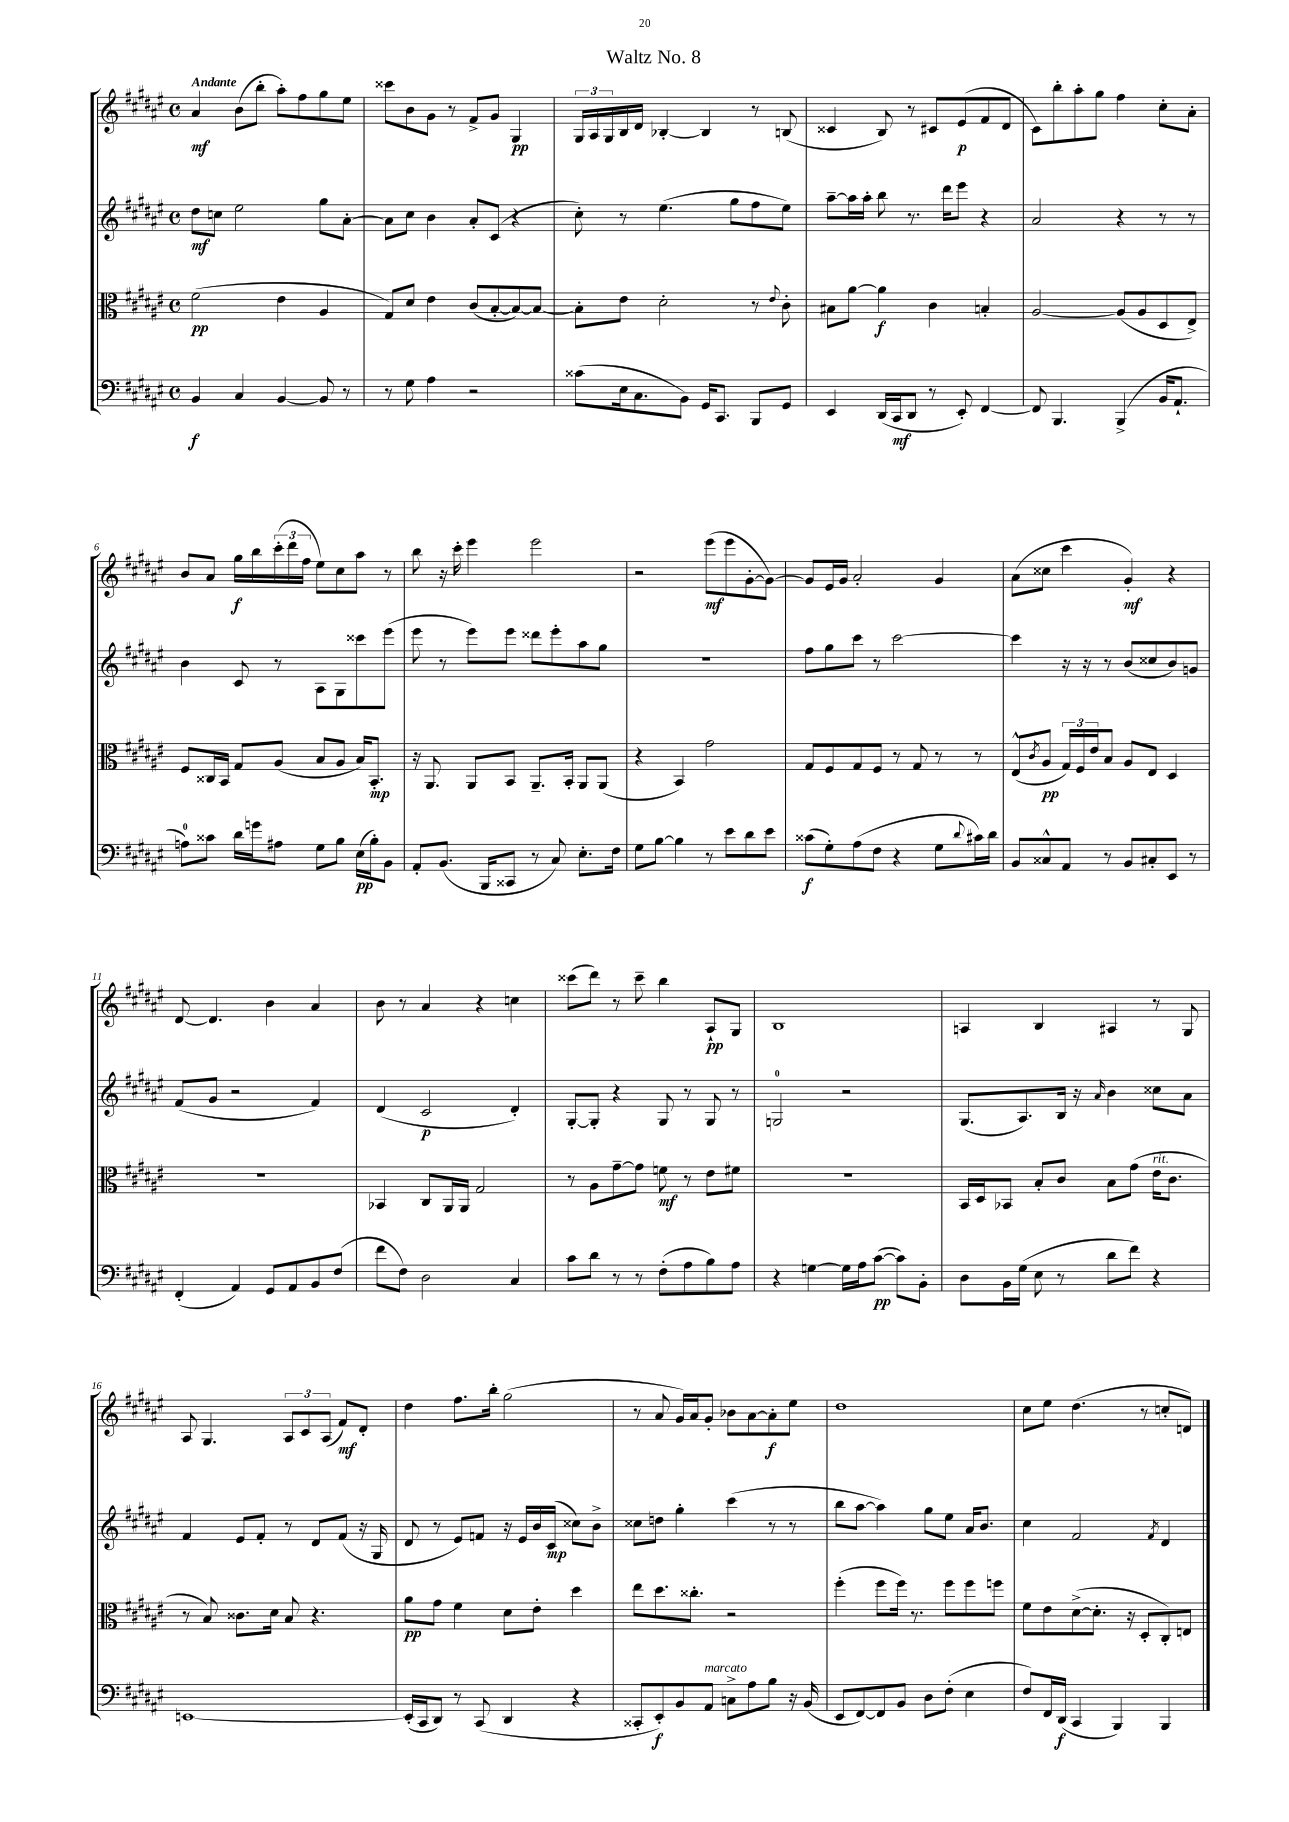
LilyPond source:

\header { title = "Waltz No. 8" }
<<
\new StaffGroup <<
\new Staff = "s0" {
    \clef treble \key fis \major \defaultTimeSignature \time 4/4 \tempo "Andante"
    ais'4\mf b'8( b''8-. ais''8-.) fis''8 gis''8 eis''8 |
    cisis'''8 b'8 gis'8 r8 fis'8-> gis'8 gis4\pp |
    \tuplet 3/2 { gis16 ais16 gis16 } b16 dis'16 bes4~-. bes4 r8 b8( |
    cisis'4 b8) r8 cis'8 eis'8\p( fis'8 dis'8 |
    cis'8) b''8-. ais''8-. gis''8 fis''4 cis''8-. ais'8-. |
    b'8 ais'8 gis''16\f b''16 \tuplet 3/2 { cis'''16-.( dis'''16 fis''16 } eis''8) cis''8 ais''8 r8 |
    b''8 r16 cis'''16-. eis'''4 eis'''2 |
    r2 eis'''8\mf( eis'''8 gis'8~-. gis'8~) |
    gis'8 eis'16 gis'16 ais'2-. gis'4 |
    ais'8( cisis''8 cis'''4 gis'4-.\mf) r4 |
    dis'8~ dis'4. b'4 ais'4 |
    b'8 r8 ais'4 r4 c''4 |
    cisis'''8( dis'''8) r8 cisis'''8-- b''4 ais8-!\pp gis8 |
    b1 |
    a4 b4 ais4 r8 gis8 |
    ais8 gis4. \tuplet 3/2 { ais8 cis'8 ais8( } fis'8\mf) dis'8-. |
    dis''4 fis''8. b''16-. gis''2( |
    r8 ais'8 gis'16) ais'16 gis'8-. bes'8 ais'8~ ais'8-.\f eis''8 |
    dis''1 |
    cis''8 eis''8 dis''4.( r8 c''8-. d'8) \bar "|." |
}
\new Staff = "s1" {
    \clef treble \key fis \major \defaultTimeSignature \time 4/4
    dis''8\mf c''8 eis''2 gis''8 ais'8~-. |
    ais'8 cis''8 b'4 ais'8-. cis'8( r4 |
    cis''8-.) r8 eis''4.( gis''8 fis''8 eis''8) |
    ais''8~-- ais''16 ais''16-. b''8 r8. dis'''16 eis'''8 r4 |
    ais'2 r4 r8 r8 |
    b'4 cis'8 r8 ais8 gis8 cisis'''8 eis'''8( |
    eis'''8 r8 eis'''8) eis'''8 disis'''8 eis'''8-. ais''8 gis''8 |
    R1 |
    fis''8 gis''8 cis'''8 r8 cis'''2~ |
    cis'''4 r16 r16 r8 b'8( cisis''8 b'8) g'8 |
    fis'8( gis'8 r2 fis'4) |
    dis'4( cis'2\p dis'4-.) |
    gis8~-. gis8-. r4 gis8 r8 gis8 r8 |
    g2-0 r2 |
    gis8.( ais8.) b16 r16 \grace { ais'16 } b'4 cisis''8 ais'8 |
    fis'4 eis'8 fis'8-. r8 dis'8 fis'8( r16 gis16 |
    dis'8 r8 eis'8) f'8 r16 eis'16 b'16 cis'16\mp( cisis''8) b'8-> |
    cisis''8 d''8 gis''4-. cis'''4( r8 r8 |
    b''8 ais''8~ ais''4) gis''8 eis''8 ais'16 b'8. |
    cis''4 fis'2 \acciaccatura { fis'8 } dis'4 \bar "|." |
}
\new Staff = "s2" {
    \clef alto \key fis \major \defaultTimeSignature \time 4/4
    fis'2\pp( eis'4 ais4 |
    gis8) dis'8 eis'4 cis'8( b8~-. b8~) b8~ |
    b8-. eis'8 dis'2-. r8 \appoggiatura { eis'8 } cis'8-. |
    bis8 ais'8~ ais'4\f cis'4 b4-. |
    ais2~ ais8( ais8 dis8 eis8->) |
    fis8 cisis16 b,16 gis8 ais8( b8 ais8 b16) b,8.-.\mp |
    r16 ais,8. ais,8 b,8 ais,8.-- b,16-. ais,8 ais,8( |
    r4 b,4) gis'2 |
    gis8 fis8 gis8 fis8 r8 gis8 r8 r8 |
    eis8-^( \acciaccatura { cis'8 } ais8\pp \tuplet 3/2 { gis16) fis16 eis'16 } b8 ais8 eis8 dis4 |
    R1 |
    bes,4 cis8 ais,16 ais,16 gis2 |
    r8 ais8 gis'8~-- gis'8 f'8\mf r8 eis'8 fis'8 |
    R1 |
    b,16 dis16 bes,8 b8-. cis'8 b8 gis'8( eis'16^\markup { \italic "rit." } cis'8. |
    r8 b8) cisis'8. dis'16 b8 r4. |
    ais'8\pp gis'8 fis'4 dis'8 eis'8-. dis''4 |
    eis''8 dis''8. cisis''8.-. r2 |
    fis''4-.( fis''8 fis''16) r8. fis''8 fis''8 f''8 |
    fis'8 eis'8 dis'8~->( dis'8.-. r16 dis8-. cis8-.) e8 \bar "|." |
}
\new Staff = "s3" {
    \clef bass \key fis \major \defaultTimeSignature \time 4/4
    b,4\f cis4 b,4~ b,8 r8 |
    r8 gis8 ais4 r2 |
    cisis'8( eis16 cis8. b,8) gis,16 cis,8. b,,8 gis,8 |
    eis,4 dis,16( cis,16\mf dis,8 r8 eis,8-.) fis,4~ |
    fis,8 b,,4. b,,4->( b,16 ais,8.-! |
    a8-0) cisis'8 dis'16 g'16 ais8 gis8 b8 eis16\pp( b16-.) b,8 |
    ais,8-. b,8.( b,,16 cisis,8 r8 cis8) eis8.-. fis16 |
    gis8 b8~ b4 r8 eis'8 dis'8 eis'8 |
    cisis'8\f( gis8-.) ais8( fis8 r4 gis8 \appoggiatura { dis'8 } cis'16) dis'16 |
    b,8 cisis8-^ ais,8 r8 b,8 cis8-. eis,8 r8 |
    fis,4-.( ais,4) gis,8 ais,8 b,8 fis8( |
    fis'8 fis8) dis2 cis4 |
    cis'8 dis'8 r8 r8 fis8-.( ais8 b8) ais8 |
    r4 g4~ g16 ais16 cis'8~\pp( cis'8) b,8-. |
    dis8 b,16 gis16( eis8 r8 dis'8 fis'8) r4 |
    e,1~ |
    e,16-.( cis,16 dis,8) r8 cis,8( dis,4 r4 |
    cisis,8-. eis,8-.\f) b,8 ais,8^\markup { \italic "marcato" } c8-> ais8 b8 r16 b,16( |
    eis,8 fis,8~) fis,8 b,8 dis8 fis8-.( eis4 |
    fis8) fis,16 dis,16\f( cis,4 b,,4) b,,4 \bar "|." |
}
>>
>>
